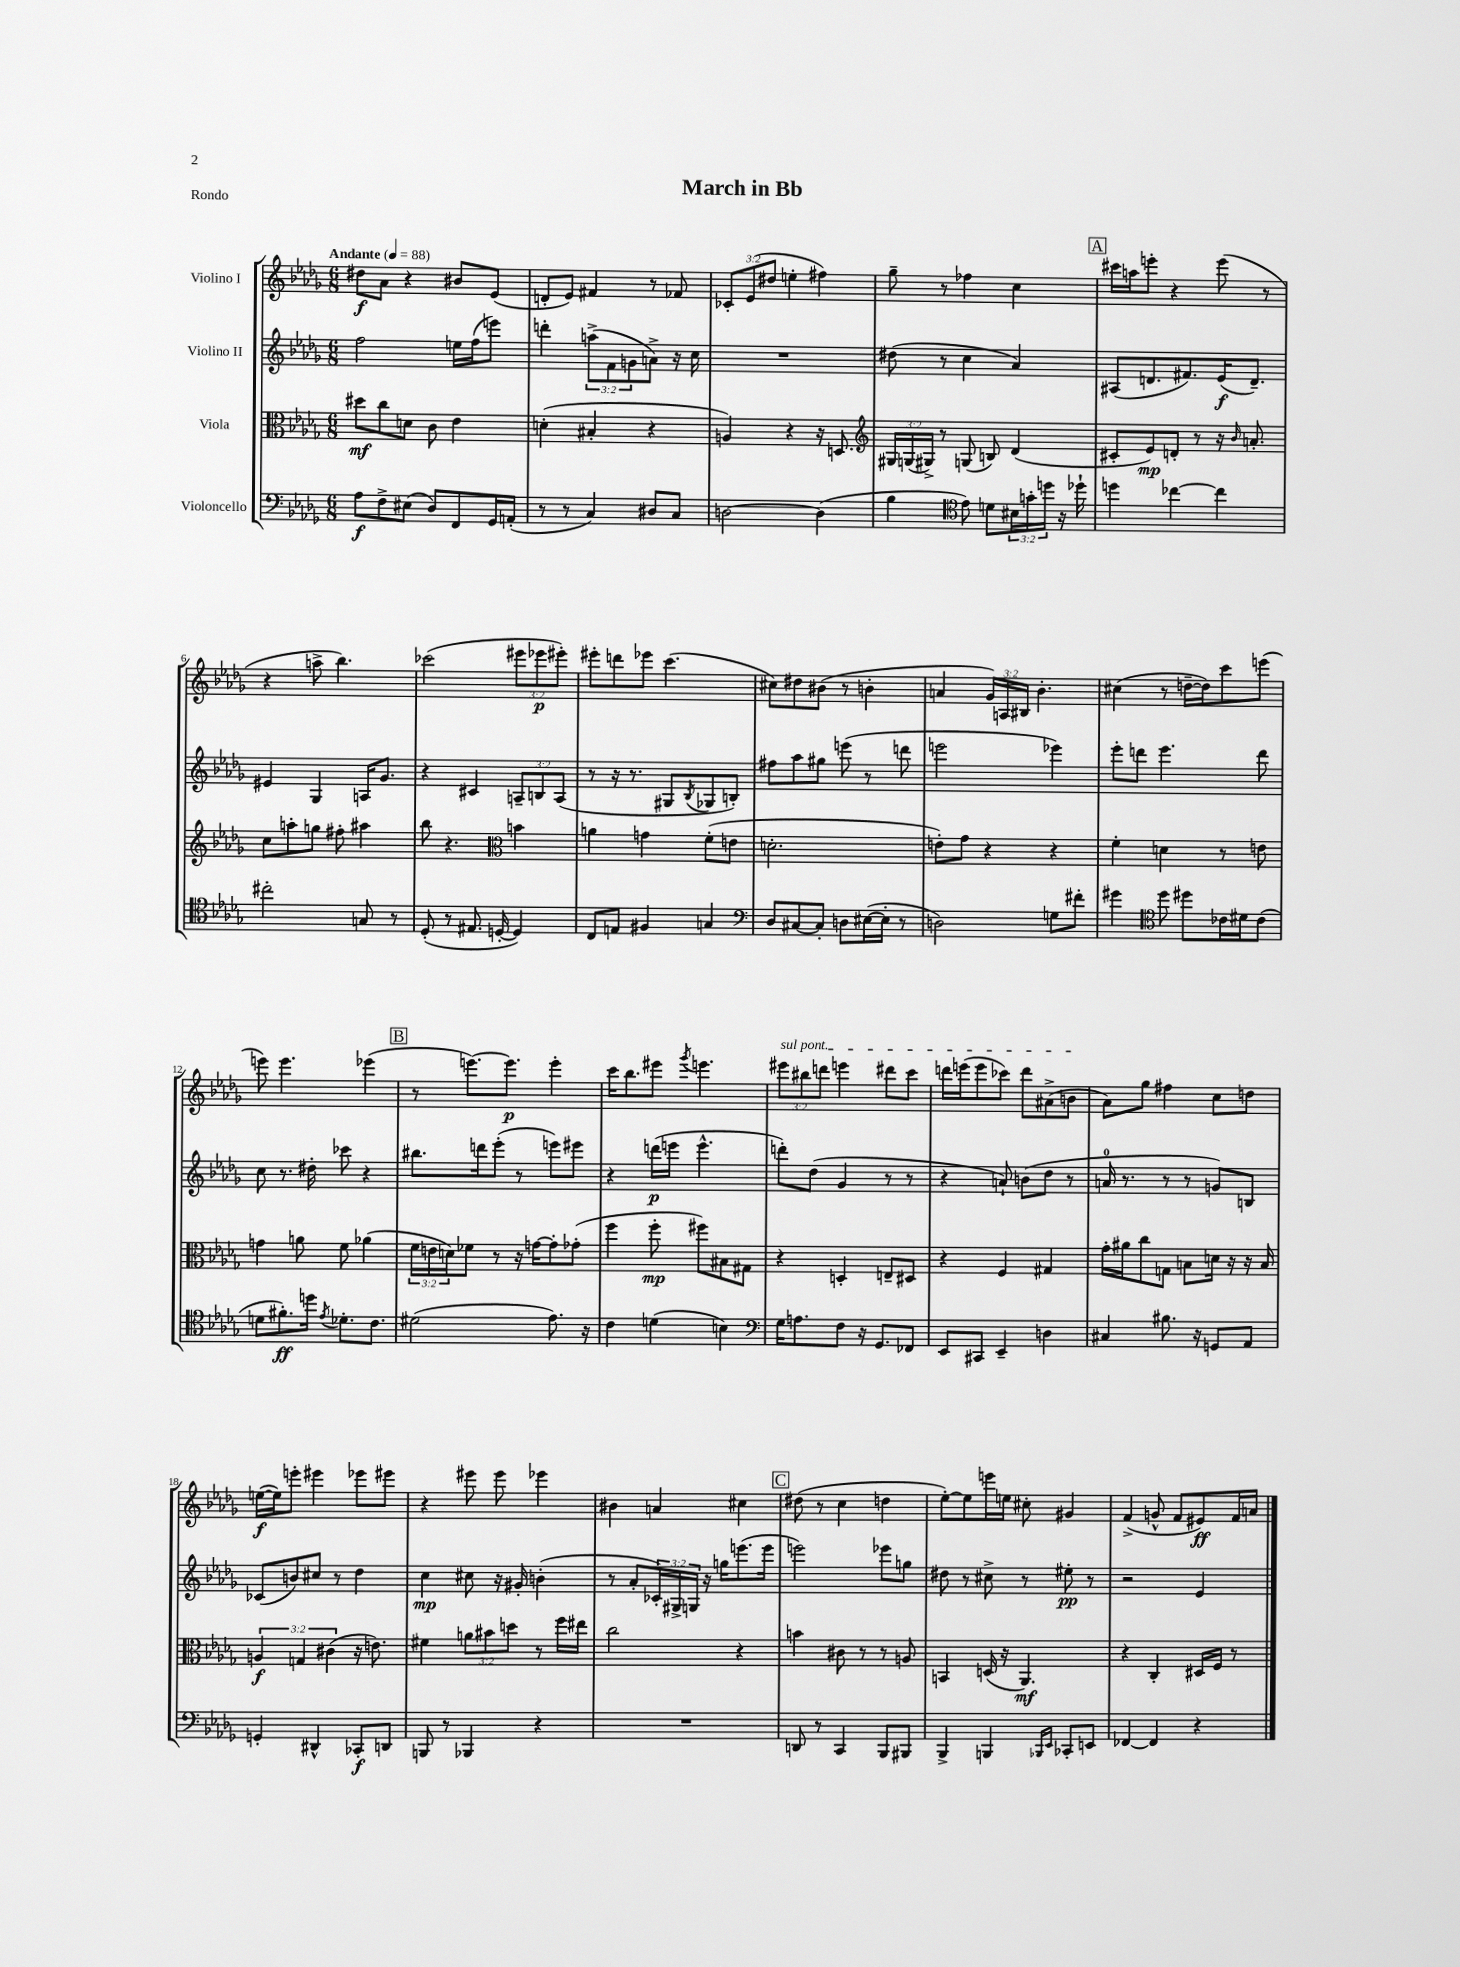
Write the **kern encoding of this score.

**kern	**kern	**kern	**kern
*staff4	*staff3	*staff2	*staff1
*clefF4	*clefC3	*clefG2	*clefG2
*k[b-e-a-d-g-]	*k[b-e-a-d-g-]	*k[b-e-a-d-g-]	*k[b-e-a-d-g-]
*M6/8	*M6/8	*M6/8	*M6/8
*MM88	*MM88	*MM88	*MM88
8A-\L	8dd#\L	2ff\	8dd#\L
8F^\	8cc\	.	8a-\J
(8E#\J	8d\J	.	4r
8D-/L)	8c\	.	.
8FF/	4e-\	16ee\LL	8b#/L
.	.	(16ff\J	.
16GG-/L	.	8eee\J)	(8e-/J
(16AA'/JJ	.	.	.
=	=	=	=
8r	(4d'\	4ddd'\	8d'/L
8r	.	.	8e-/J)
4C/)	4B#'/	(12aa^\L	4f#/
.	.	12f\	.
.	.	12g\	.
8D#/L	4r	8a^\J)	8r
8C/J	.	16r	8f-/
.	.	16cc\	.
=	=	=	=
[2D\	4A/)	2.r	12c-'/L
.	.	.	(12e-/
.	.	.	12dd#/J
.	4r	.	4ee'\
(4D\]	16r	.	4ff#\)
.	8.D/	.	.
=	=	=	=
*	*clefG2	*	*
4B-\	24G#/LL	(8dd#\	8gg-~\
.	(24G/	.	.
.	24G#^/JJ)	.	.
.	8r	8r	8r
*clefC4	*	*	*
8e-\)	(8G/	4cc\	4ff-\
8d\L	8B/)	.	.
24B#\L	(4d-/	4a-/)	4cc\
24g'\	.	.	.
24dd\JJ	.	.	.
16r	.	.	.
16dd-`\	.	.	.
=	=	=	=
4dd\	8c#'/L	(8A#/L	16ccc#\LL
.	.	.	16aa\J
.	8e-/)	8.d/	8eee'\J
[4cc-\	8d'/J	.	4r
.	.	8.f#/)	.
.	8r	.	.
4cc-\]	16r	(16e-/K	(8eee\
.	16qqb-/	.	.
.	8.a'/	8.d~/J)	.
.	.	.	8r
=	=	=	=
2cc#'\	8cc\L	4e#/	4r
.	8aa'\	.	.
.	8gg\J	4G-/	8aa^\
.	8ff#'\	.	4.bb-\)
8G/	4aa#\	16A/LK	.
.	.	8.g-/J	.
8r	.	.	.
=	=	=	=
(8D-'/	8bb-\	4r	(2ccc-\
8r	4.r	.	.
8.E#/	.	4c#/	.
[16D'/	.	.	.
*	*clefC3	*	*
4D/])	4b\	12A~/L	12eee#\L
.	.	12B/	12eee-\
.	.	(12A/J	12eee#'\J)
=	=	=	=
8C/L	4a\	8r	8eee#'\L
8E/J	.	16r	8ddd\
.	.	8.r	.
4F#/	4g\	.	8eee-\J
.	.	8G#/L	(4.ccc\
.	.	8qB-/	.
4G/	(8f'\L	8G-/	.
.	8e\J	8B'/J)	.
=	=	=	=
*clefF4	*	*	*
8D-/L	2.d'\	8ff#\L	8cc#\L)
[8C#/	.	8aa-\	8dd#\
8C#'/]J	.	8gg#\J	(8b#\J
8D\L	.	(8eee\	8r
([16E#\L	.	8r	4b'\
16E#'\]JJ	.	.	.
8r	.	8ddd\	.
=	=	=	=
2D\)	8e'\L)	2eee\	4a/
.	8g-\J	.	.
.	4r	.	24g-/LL)
.	.	.	24A/
.	.	.	24B#/JJ
.	.	.	4.b-'\
8G\L	4r	4eee-\)	.
8f#'\J	.	.	.
=	=	=	=
4g#\	4f'\	8eee-'\L	(4cc#\
.	.	8ddd\J	.
*clefC4	*	*	*
8dd-\	4d\	4.eee-\	8r
8dd#\L	.	.	[16dd~\LL
.	.	.	16dd\]J)
16c-\L	8r	.	8ccc\
16d#\J	.	.	.
(8c-\J	8e\	8ddd\	(8eee\J
=	=	=	=
8d\L	4g\	8cc\	8eee\)
8.f#'\)	.	8.r	4.eee\
.	8a\	.	.
16dd\Jk	.	16dd#'\	.
8qe-/	.	.	.
8.d-'\L	8f\	8ccc-\	.
.	(4a-\	4r	(4eee-\
8.c\J	.	.	.
=	=	=	=
(2d#\	24f\LL	8.bb#\L	8r
.	24e\	.	.
.	24d\J)	.	.
.	8f-\J	.	[8.eee\L)
.	.	16ddd\k	.
.	8r	(8eee-'\J	.
.	.	.	8.eee\]J
.	16r	8r	.
.	[16g\LK	.	.
8.e-\)	8g'\]	8eee\L)	4eee'\
.	(8g-'\J	8eee#\J	.
16r	.	.	.
=	=	=	=
4c\	4ff\	4r	16ccc\LK
.	.	.	8.bb-\
(4d\	8ff'\	(16ddd\LL	8eee#\J
.	.	16eee\JJ	.
.	.	.	8qggg-/
.	8ff#\L)	4.eee^^\	4.eee\
4B\)	8B#\	.	.
.	8G#\J	.	.
=	=	=	=
*clefF4	*	*	*
16G-\LK	4r	8ddd'\L)	12eee#\L
8.A\	.	.	.
.	.	.	12bb#\
.	.	(8dd-\J	.
.	.	.	12ddd\J
8F\J	4D'/	4g-/	4eee\
16r	.	.	.
8.GG-/L	.	.	.
.	8E~/L	8r	8ddd#\L
8FF-/J	8D#/J	8r	8ccc\J
=	=	=	=
8EE-/L	4r	4r	16ddd\LL
.	.	.	(16eee\J
8CC#/J	.	.	8eee\
4EE-~/	4F/	8a`/)	8ccc-\J)
.	.	(8b\L	8ddd\L
4D\	4G#/	8dd-\J	(8a#^\
.	.	8r	8b\J
=	=	=	=
4C#/	16g-'\LL	16a/	8a-\L)
.	16a#\J	8.r	.
.	8cc\	.	8gg-\J
8.B#\	8G\J	8r	4ff#\
.	8B\L	8r	.
16r	.	.	.
8GG/L	16d\Jk	8g/L)	8cc\L
.	16r	.	.
8AA-/J	16r	8B/J	8dd\J
.	16B/	.	.
=	=	=	=
4GG'/	6A/	(8c-/L	([16ee\LL
.	.	.	16ee\]J)
.	.	8b/)	8eee'\J
.	6G/	.	.
4DD#^^/	.	8cc#/J	4eee#\
.	(6c#\	.	.
.	.	8r	.
8CC-'/L	16r	4dd-\	8eee-\L
.	8.e\)	.	.
8DD/J	.	.	8eee#\J
=	=	=	=
8BBB/	4f#\	4cc\	4r
8r	.	.	.
4BBB-/	12a\L	8cc#\	8eee#\
.	12b#\	.	.
.	.	16r	8eee#\
.	12dd\J	.	.
.	.	16g#'/	.
4r	8r	(4b'\	4eee-\
.	16ff\LL	.	.
.	16ee#\JJ	.	.
=	=	=	=
2.r	2cc\	8r	4b#\
.	.	8a-'/L	.
.	.	24c-'/L)	4a/
.	.	24G#^/	.
.	.	24G/JJ	.
.	.	16r	.
.	.	16gg\LK	.
.	4r	(8.eee\	4cc#\
.	.	16eee\Jk	.
=	=	=	=
8DD/	4b\	2eee\)	(8dd#\
8r	.	.	8r
4CC/	8c#\	.	4cc\
.	8r	.	.
8BBB-/L	8r	8eee-\L	4dd\
8BBB#/J	8A/	8gg\J	.
=	=	=	=
4BBB-^/	4BB/	8dd#\	[8ee-'\L)
.	.	8r	8ee-\]
4BBB/	(16D/	8cc#^\	16eee\L
.	16r	.	16ee\JJ
.	4.AA-/)	8r	8cc#'\
16qqBBB-/LL	.	.	.
16qqEE-/JJ	.	.	.
8CC-'/L	.	8ee#'\	4g#/
8EE/J	.	8r	.
=	=	=	=
[4FF-/	4r	2r	(4f^/
4FF-/]	4C'/	.	8g^^/
.	.	.	8f/L
4r	16D#/LL	4e-/	8e#/)
.	16F/JJ	.	.
.	8r	.	16f/L
.	.	.	16a/JJ
==	==	==	==
*-	*-	*-	*-
